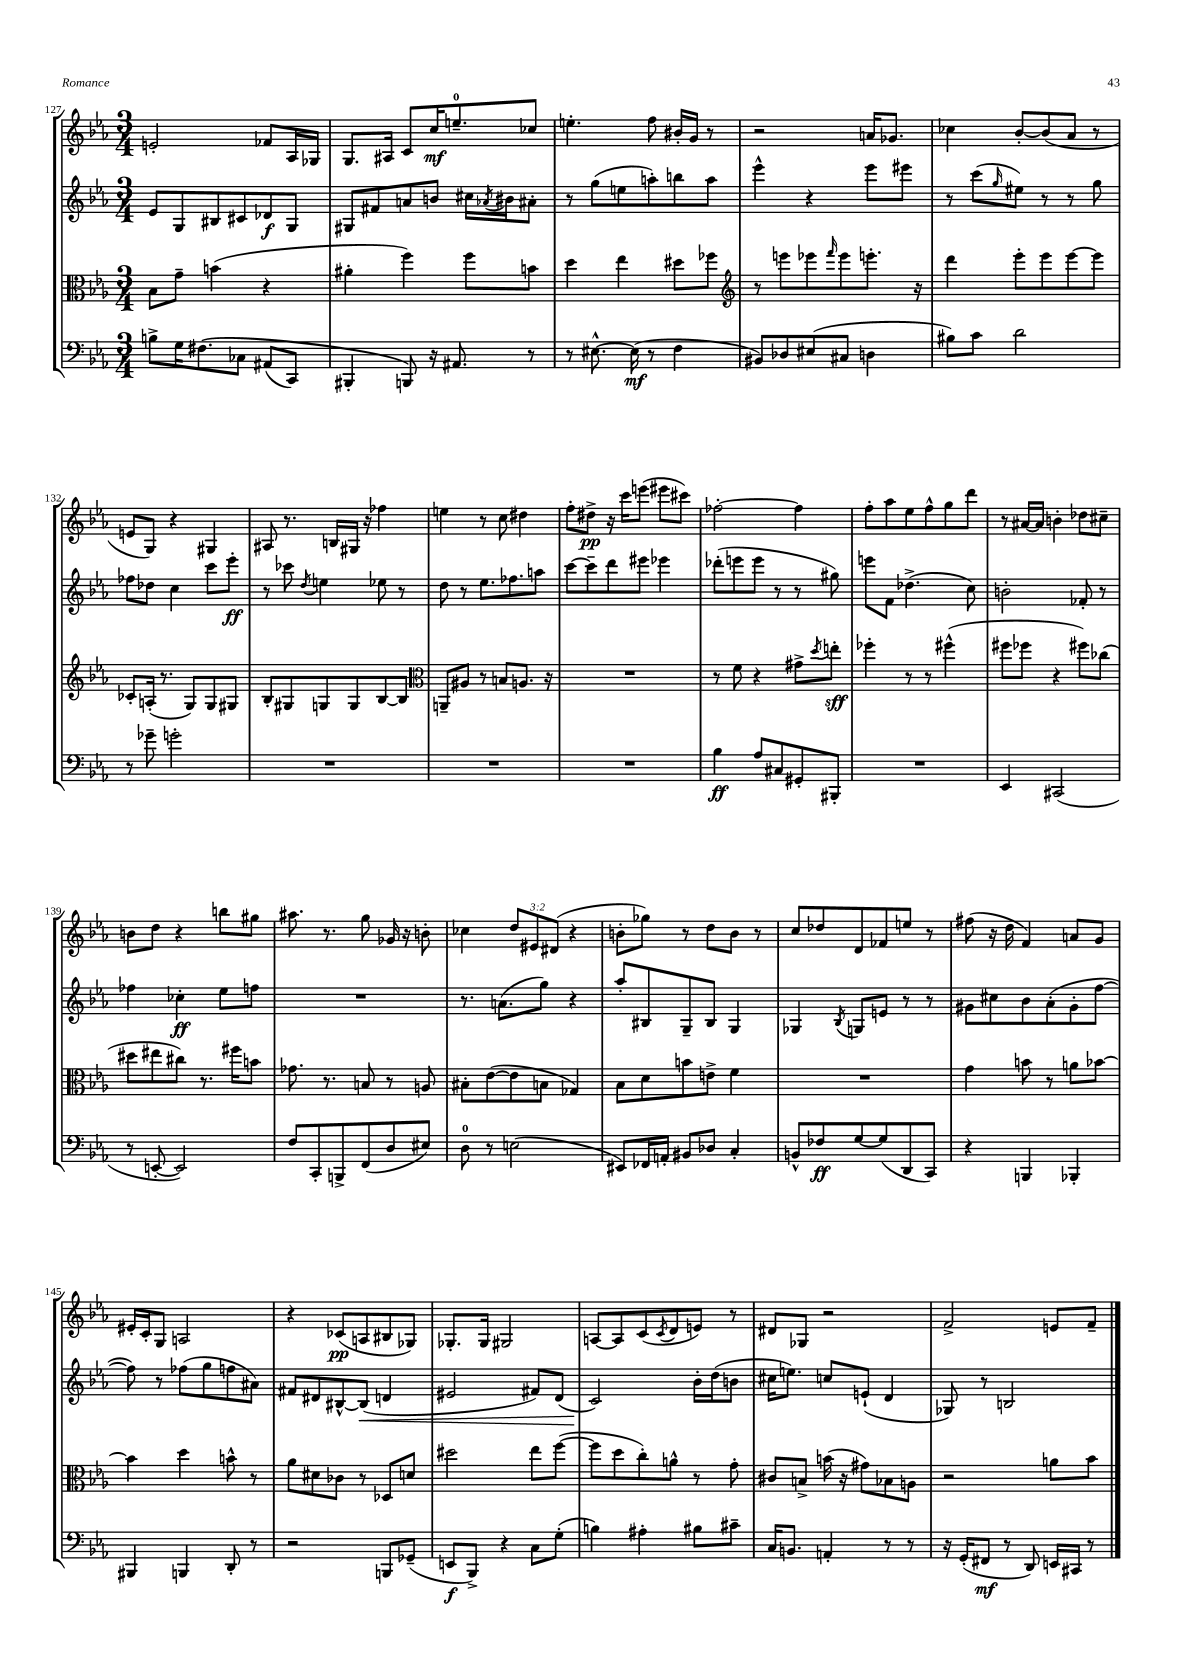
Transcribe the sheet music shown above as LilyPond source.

<<
\new StaffGroup <<
\new Staff = "s0" {
    \clef treble \key ees \major \numericTimeSignature \time 3/4 \override Staff.TupletNumber.text = #tuplet-number::calc-fraction-text
    e'2-. fes'8 aes16 ges16 |
    g8. ais16 c'8 c''16\mf e''8.-0-- ces''8 |
    e''4.-. f''8 bis'16-. g'16 r8 |
    r2 a'16 ges'8. |
    ces''4 bes'8~-. bes'8( aes'8 r8 |
    e'8 g8) r4 gis4 |
    ais8 r8. b16 gis16 r16 fes''4 |
    e''4 r8 c''8 dis''4 |
    f''8-. dis''8->\pp r16 c'''16 e'''8( eis'''8 cis'''8) |
    fes''2~-. fes''4 |
    f''8-. aes''8 ees''8 f''8-^ g''8 d'''8 |
    r8 ais'16~ ais'16 b'4-. des''8 cis''8-- |
    b'8 d''8 r4 b''8 gis''8 |
    ais''8. r8. g''8 ges'16 r16 b'8-. |
    ces''4 \tuplet 3/2 { d''8 eis'8 dis'8( } r4 |
    b'8-. ges''8) r8 d''8 b'8 r8 |
    c''8 des''8 d'8 fes'8 e''8 r8 |
    fis''8( r16 d''16 f'4) a'8 g'8 |
    eis'16-. c'16-. g8 a2 |
    r4 ces'8\pp( a8 bis8 ges8) |
    ges8.-. ges16 gis2 |
    a8~ a8 c'8( \acciaccatura { c'8 } d'8 e'8) r8 |
    dis'8 ges8 r2 |
    f'2-> e'8 f'8-- \bar "|." |
}
\new Staff = "s1" {
    \clef treble \key ees \major \numericTimeSignature \time 3/4
    ees'8 g8 bis8 cis'8 des'8\f g8 |
    gis8 fis'8 a'8 b'8 cis''16 \acciaccatura { aes'8 } bis'16 ais'8-. |
    r8 g''8( e''8 a''8-.) b''8 a''8 |
    ees'''4-^ r4 ees'''8 eis'''8 |
    r8 c'''8( \grace { g''16 } eis''8) r8 r8 g''8 |
    fes''8 des''8 c''4 c'''8 ees'''8-.\ff |
    r8 ces'''8 \acciaccatura { d''8 } e''4 ees''8 r8 |
    d''8 r8 ees''8. fes''8. a''8 |
    c'''8~ c'''8-- d'''8 eis'''8 ees'''4 |
    des'''8-.( e'''8 e'''8 r8 r8 gis''8) |
    e'''8 f'8 des''4.->( c''8) |
    b'2-. fes'8-. r8 |
    fes''4 ces''4-.\ff ees''8 f''8 |
    R2. |
    r8. a'8.( g''8) r4 |
    aes''8-. bis8 g8-- bis8 g4 |
    ges4 \acciaccatura { bes8 } g8 e'8 r8 r8 |
    gis'8 cis''8 bes'8 aes'8-.( gis'8-. f''8~ |
    f''8) r8 fes''8( g''8 f''8 ais'8) |
    fis'8 dis'8 bis8~-^ bis8\<( d'4 |
    eis'2 fis'8) d'8( |
    c'2\!) bes'16-. d''16( b'8 |
    cis''16 e''8.) c''8 e'8-!( d'4 |
    ges8) r8 b2 \bar "|." |
}
\new Staff = "s2" {
    \clef alto \key ees \major \numericTimeSignature \time 3/4
    bes8 g'8-- b'4( r4 |
    ais'4-. f''4) f''8 b'8 |
    d''4 ees''4 dis''8 fes''8 |
    \clef treble r8 e'''8 ees'''8 \grace { f'''16 } ees'''8 e'''8.-. r16 |
    d'''4 ees'''8-. ees'''8 ees'''8~ ees'''8 |
    ces'8-. a16-.( r8. g8) g8 gis8 |
    bes8-. gis8 g8 g8 bes8~ bes8 |
    \clef alto a,8-- ais8 r8 b8 a8. r16 |
    R2. |
    r8 f'8 r4 gis'8-> \acciaccatura { d''8 } e''8-.\sff |
    fes''4-. r8 r8 fis''4-^( |
    fis''8 fes''8 r4 fis''8) ces''8( |
    dis''8 eis''8 cis''8) r8. fis''16 b'8 |
    ges'8. r8. b8 r8 a8 |
    bis8-. ees'8~( ees'8 b8 ges4) |
    bes8 d'8 b'8 e'8-> f'4 |
    R2. |
    g'4 b'8 r8 a'8 bes'8~ |
    bes'4 d''4 b'8-^ r8 |
    aes'8 dis'8 ces'8 r8 des8 d'8 |
    dis''2 ees''8 f''8~( |
    f''8 d''8 c''8-.) a'8-^ r8 g'8-. |
    cis'8 b8-> b'16( r16 gis'8) bes8 a8 |
    r2 a'8 bes'8 \bar "|." |
}
\new Staff = "s3" {
    \clef bass \key ees \major \numericTimeSignature \time 3/4
    b8-> g16 fis8.\( ces8 ais,8( c,8) |
    bis,,4-. b,,8\) r16 ais,8. r8 |
    r8 eis8.~-^ eis16\mf( r8 f4 |
    bis,8) des8 eis8( cis8 d4 |
    bis8) c'8 d'2 |
    r8 ges'8-- g'2-. |
    R2. |
    R2. |
    R2. |
    bes4\ff aes8 cis8 gis,8-. bis,,8-. |
    R2. |
    ees,4 cis,2( |
    r8 e,8~-. e,2) |
    f8 c,8-. b,,8-> f,8( d8 eis8) |
    d8-0 r8 e2( |
    eis,8) fes,16 a,16-. bis,8 des8 c4-. |
    b,8-^ fes8\ff g8~ g8( d,8 c,8) |
    r4 b,,4 bes,,4-. |
    bis,,4 b,,4 d,8-. r8 |
    r2 b,,8 ges,8--( |
    e,8\f bes,,8->) r4 c8 g8-.( |
    b4) ais4-. bis8 cis'8-- |
    c16 b,8. a,4-. r8 r8 |
    r16 g,16-.( fis,8\mf r8 d,8) e,16 cis,16 r8 \bar "|." |
}
>>
>>
\layout { \context { \Score currentBarNumber = #127 } }
